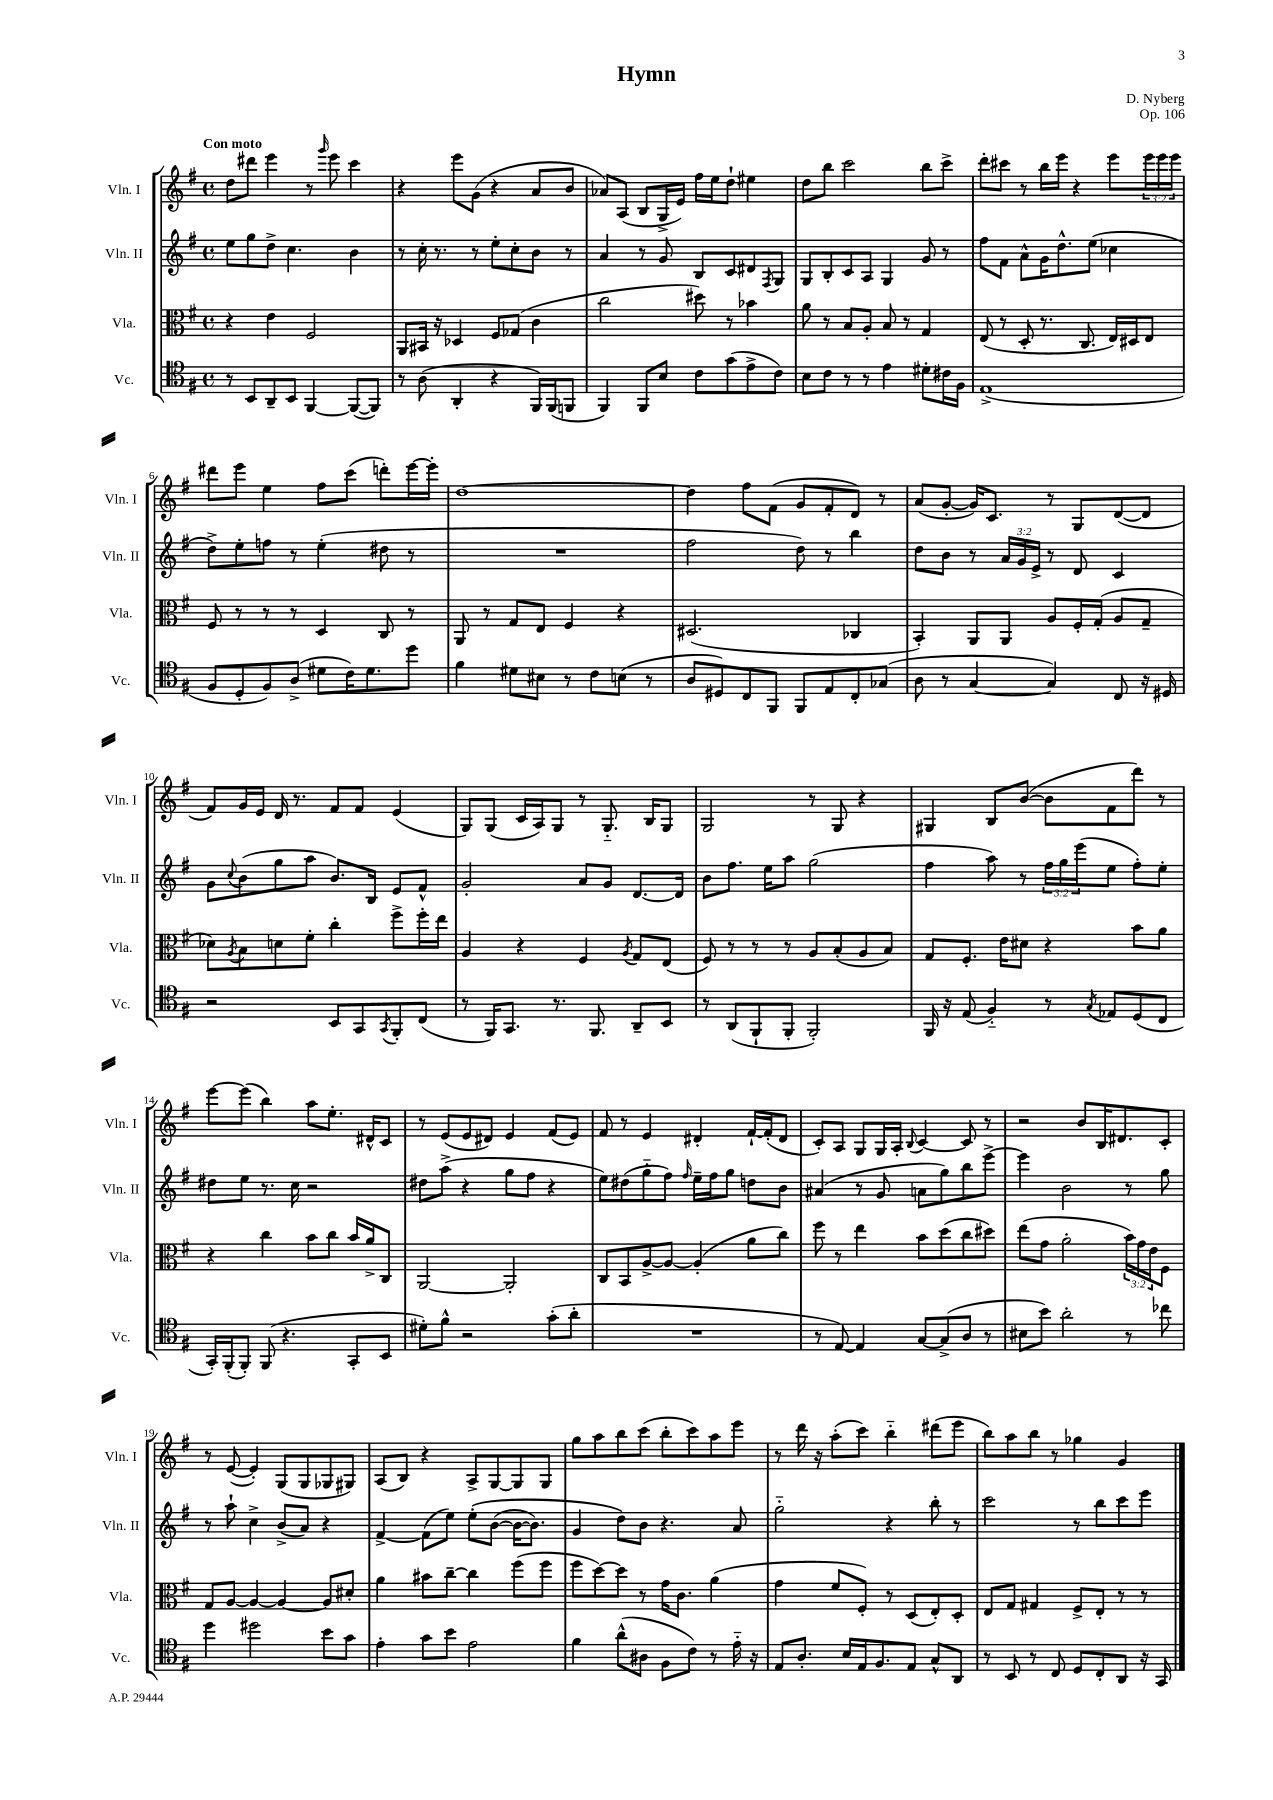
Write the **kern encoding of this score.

**kern	**kern	**kern	**kern
*staff4	*staff3	*staff2	*staff1
*clefC4	*clefC3	*clefG2	*clefG2
*k[f#]	*k[f#]	*k[f#]	*k[f#]
*M4/4	*M4/4	*M4/4	*M4/4
*met(c)	*met(c)	*met(c)	*met(c)
8r	4r	8ee\L	8dd\L
8BB/L	.	8gg\	8ddd#\J
8AA~/	4e\	8dd^\J	4eee\
8BB/J	.	4.cc\	.
[4FF#/	2F#/	.	8r
.	.	.	16qqggg/
.	.	.	8eee\
(8FF#/_L	.	4b\	4ccc\
8FF#/]J)	.	.	.
=	=	=	=
8r	8AA/L	8r	4r
(8A\	16BB#/Jk	16cc'\	.
.	16r	8.r	.
4AA'/	4D-/	.	8eee\L
.	.	8r	(8g\J
4r	8F#/L	8ee'\L	4r
.	(8G-/J	8cc'\	.
16FF#/LL)	4c\	8b\J	8a/L
(16FF#/J	.	.	.
8FF/J	.	8r	8b/J
=	=	=	=
4FF#/)	2cc\	4a/	8a-/L)
.	.	.	(8A/J
8FF#/L	.	8r	8B/L
8B/J	.	8g/	16G^/L
.	.	.	16e/JJ)
8c\L	8dd#\)	8B/L	16ff#\LL
.	.	.	16ee\J
(8g\	8r	8c/	8dd`\J
8e^\	4b-\	8d#/	4ee#\
.	.	8qF#/	.
8c\J)	.	8G/J	.
=	=	=	=
8B\L	8a\	8G/L	8dd\L
8c\J	8r	8B'/	8bb\J
8r	8B/L	8c/	2ccc\
8r	8A'/J	8A/J	.
4e\	8B/	4G/	.
.	8r	.	.
8d#'\L	4G/	8g/	8bb\L
16c#\L	.	8r	8ccc^\J
16F#\JJ	.	.	.
=	=	=	=
(1E^	(8E/	8ff#\L	8ddd'\L
.	8r	8f#\J	8ccc#\J
.	8D'/	8a^^\L	8r
.	8.r	16g\K	16bb\LL
.	.	8.dd^^\	16eee\JJ
.	.	.	4r
.	8.C/	.	.
.	.	(8ee\J	.
.	16E/LL)	4cc-\	8eee\L
.	16D#/J	.	.
.	8E/J	.	24eee\L
.	.	.	24eee\
.	.	.	24eee\JJ
=	=	=	=
8F#/L	8F#/	8dd^\L)	8ddd#\L
8D'/	8r	8ee'\	8eee\J
8F#/)	8r	8ff\J	4ee\
(8A^/J	8r	8r	.
8d#\L	4D/	(4ee'\	8ff#\L
16c\K)	.	.	(8ccc\J
8.d#\	.	.	.
.	8C/	8dd#\	8ddd'\L)
8dd\J	8r	8r	[16eee\L
.	.	.	16eee'\]JJ
=	=	=	=
4f#\	8AA/	1r	[1dd
.	8r	.	.
8d#\L	8G/L	.	.
8B#\J	8E/J	.	.
8r	4F#/	.	.
8c\L	.	.	.
(8B\J	4r	.	.
8r	.	.	.
=	=	=	=
8A/L	(2.D#/	2ff#\	4dd\]
8D#/)	.	.	.
8C/	.	.	8ff#\L
8FF#/J	.	.	(8f#\J
8FF#/L	.	8dd\)	8g/L
8E/	.	8r	8f#'/
8C'/	4C-/	4bb\	8d/J)
(8G-/J	.	.	8r
=	=	=	=
8A\	4BB'/)	8dd\L	(8a/L
8r	.	8b\J	[8g'/J
[4G/	8AA/L	8r	16g/]LK)
.	.	.	8.c/J
.	8AA/J	24a/LL	.
.	.	24g/	.
.	.	24e^/JJ	.
4G/])	8A/L	8r	8r
.	16F#'/L	8d/	8G/L
.	(16G'/JJ	.	.
8C/	8A/L	4c/	([8d/
16r	8G~/J	.	8d/]J
16D#/	.	.	.
=	=	=	=
2r	8d-\L)	8g\L	8f#/L)
.	8qA/	8qqcc/	.
.	8B\	(8b\	16g/L
.	.	.	16e/JJ
.	8d\	8gg\	16d/
.	.	.	8.r
.	8f#'\J	8aa\J	.
8BB/L	4cc'\	8.b/L)	8f#/L
8GG/	.	.	8f#/J
.	.	16B/Jk	.
8qGG/	.	.	.
8FF#'/	8ff#^\L	8e/L	(4e/
(8C/J	16ff#'\L	8f#^^/J	.
.	16ee\JJ	.	.
=	=	=	=
8r	4A/	2g'/	8G/L)
16FF#/LK)	.	.	(8G/J
8.GG/J	.	.	.
.	4r	.	16c/LL
.	.	.	16A/J)
8.r	.	.	8G/J
.	4F#/	8a/L	8r
8.FF#/	.	.	.
.	.	8g/J	8.G'~/
.	8qA/	.	.
8AA~/L	8G/L	[8.d/L	.
.	.	.	16B/LK
8BB/J	(8E/J	.	8G/J
.	.	16d/]Jk	.
=	=	=	=
8r	8F#/)	8b\L	2G/
(8AA/L	8r	8.ff#\J	.
8FF#`/	8r	.	.
.	.	16ee\LK	.
8FF#'/J	8r	8aa\J	.
2FF#'/)	8A/L	(2gg\	8r
.	(8B'/	.	8G/
.	8A/	.	4r
.	8B/J)	.	.
=	=	=	=
16FF#/	8G/L	4ff#\	4G#/
16r	.	.	.
(8E/	8.F#'/J	.	.
4F#'~/)	.	8aa\)	8B/L
.	16e\LK	.	.
.	8d#\J	8r	([8b/J
8r	4r	24ff#\LL	8b\]L
.	.	24gg\	.
.	.	(24eee\J	.
8qG/	.	.	.
8E-/L	.	8ee\J	8f#\
(8D/	8b\L	8ff#'\L)	8ddd\J)
8C/J	8a\J	8ee'\J	8r
=	=	=	=
16GG'/LL)	4r	8dd#\L	[8eee\L
(16FF#'/J	.	.	.
8FF#'/J)	.	8ee\J	(8eee\]J
(8FF#/	4cc\	8.r	4bb\)
4.r	.	.	.
.	.	16cc\	.
.	8b\L	2r	8aa\L
.	8cc\J	.	8.ee'\J
8GG'/L	16b/LL	.	.
.	16a^/J	.	16d#^^/LK
8BB/J	8C/J	.	8c/J
=	=	=	=
8d#'\L)	[2AA/	8dd#\L	8r
8f#^^\J	.	(8aa^\J	(8e/L
2r	.	4r	8e/
.	.	.	8d#/J)
.	2AA'/]	8gg\L	4e/
.	.	8ff#\J	.
(8g'\L	.	4r	(8f#/L
8a'\J	.	.	8e/J)
=	=	=	=
1r	8C/L	8ee\L)	8f#/
.	8BB/	(8dd#\	8r
.	[8A^/	8gg'~\	4e/
.	8A/_J	8ff#\J)	.
.	.	16qqff#/	.
.	(4A'/]	16ee~\LL	4d#'/
.	.	16ff#\J	.
.	.	8gg\J	.
.	8a\L	8dd\L	[16f#`/LL
.	.	.	(16f#'/]J
.	8cc\J)	8b\J	8d#/J
=	=	=	=
8r	8ff#\	(4a#/	8c'/L)
[8E/)	8r	.	8A/J
4E/]	4ee\	8r	8G/L
.	.	8g/	16G/L
.	.	.	16A'/JJ
.	.	.	8qqB/
[8G/L	8b\L	8a\L	[4c/
(8G^/]	(8dd\	8gg\)	.
8A/J	8cc\	8bb\	8c/]
8r	8dd#\J)	[8eee^\J	8r
=	=	=	=
8B#\L	(8ee\L	4eee\]	2r
8b\J)	8g\J	.	.
2a'\	2a'\	2b\	.
.	.	.	8b/L
.	.	.	16B/K
.	.	.	8.d#/
8r	24b\LL)	8r	.
.	24g\	.	.
.	24e\J	.	.
8cc-\	8F#\J	8gg\	8c'/J
=	=	=	=
4dd\	8G/L	8r	8r
.	[8A/J	8aa`\	([8e/
2dd#\	4A/_	4cc^\	4e'/])
.	4A/_	(8b^/L	(8G/L
.	.	8a/J)	8G/
8b\L	8A/]L	4r	8G-/
8g\J	8d#'/J	.	8G#/J)
=	=	=	=
4e'\	4a\	[4f#^/	(8A/L
.	.	.	8B/J)
8g\L	8b#\L	(8f#\]L	4r
8b\J	[8cc~\J	8ee\J)	.
2e\	4cc\]	&(8ee'\L	8A^/L
.	.	([8b\J	[8G/
.	(8ff#\L	16b\_LK	8G/]
.	.	8.b\]J)	.
.	8ff#\J	.	8G/J
=	=	=	=
4f#\	8ff#\L	4g/	8gg\L
.	[8dd\)	.	8aa\
(8a^^\L	8dd\]J	8dd\L&)	8bb\
8A#\J	8r	8b\J	(8ccc\J
8F#\L	16g\LK	4.r	8bb'\L
.	8.c\J	.	.
8c\J)	.	.	8ccc\)
8r	(4a\	.	8aa\
16e'~\	.	8a/	8eee\J
16r	.	.	.
=	=	=	=
8E/L	4g\	2gg'~\	8r
8.A'/J	.	.	16ddd\
.	.	.	16r
.	8f#/L	.	(8aa'\L
16B/LL	.	.	.
16E/J	8F#'/J)	.	8ccc\J)
8.F#/	.	.	.
.	8r	4r	4bb'~\
8E/J	(8D/L	.	.
8G^^/L	8E'/)	8bb'\	(8ddd#\L
8AA/J	8D'/J	8r	8eee\J
=	=	=	=
8r	8E/L	2ccc\	8bb\L)
8BB/	8G/J	.	8aa\
8r	4G#/	.	8bb\J
8C/	.	.	8r
8D/L	8F#^/L	8r	4gg-\
8C'/	8E'/J	8bb\L	.
8AA/J	8r	8ccc\	4g/
16r	8r	8eee\J	.
16GG/	.	.	.
==	==	==	==
*-	*-	*-	*-
